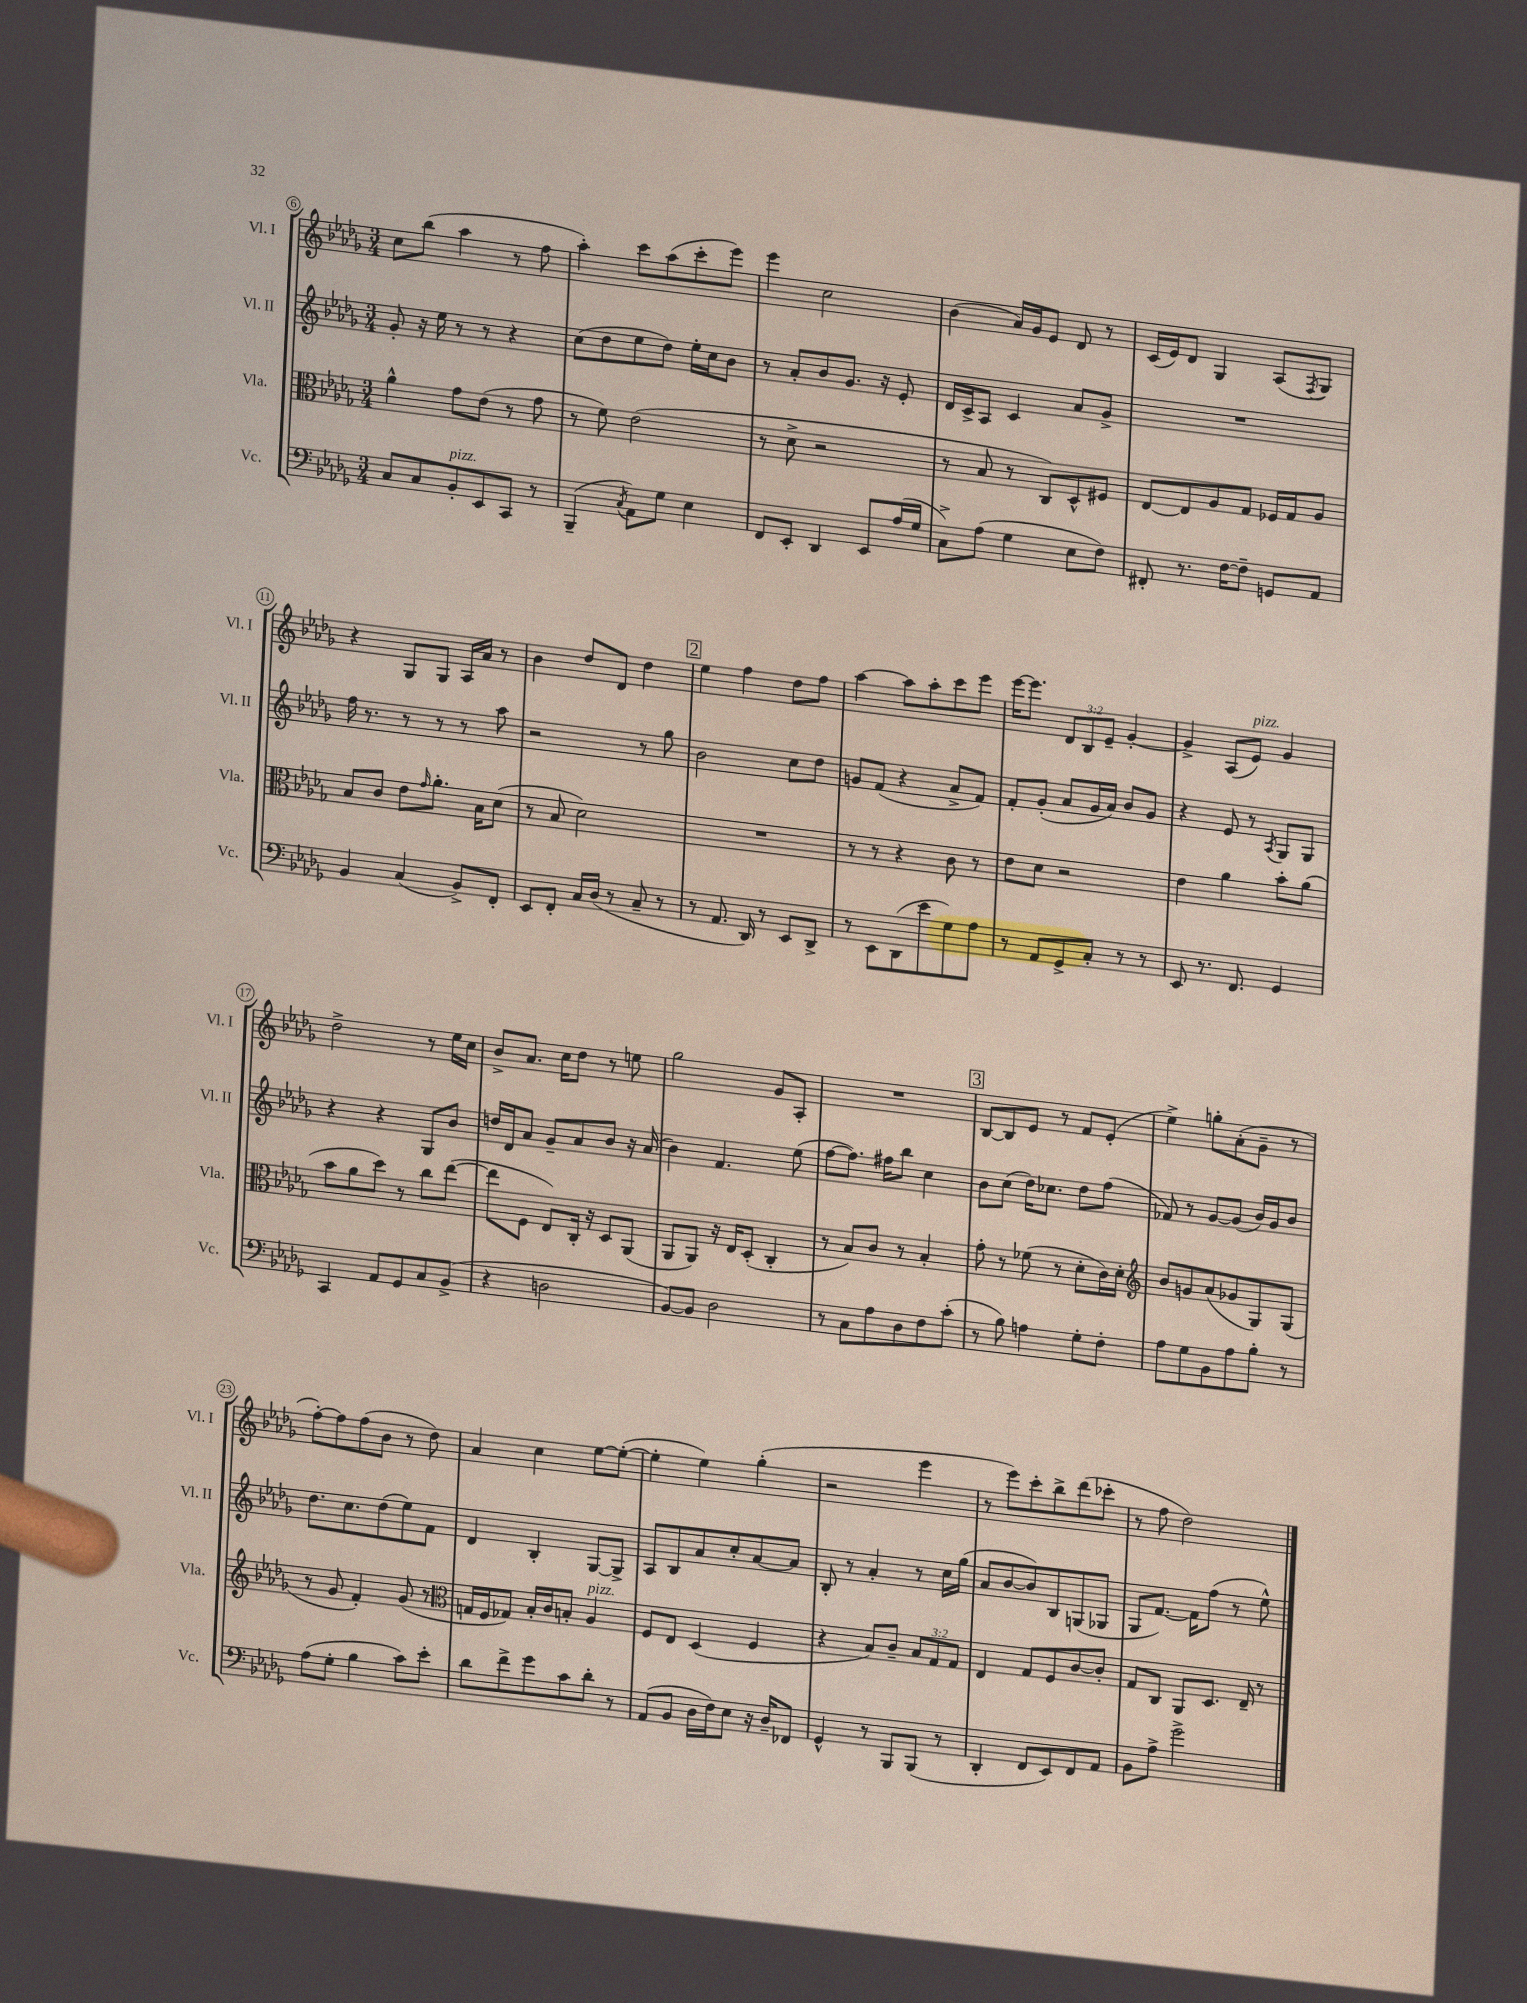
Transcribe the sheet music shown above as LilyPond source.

<<
\new StaffGroup <<
\new Staff = "s0" \with { instrumentName = "Vl. I" shortInstrumentName = "Vl. I" } {
    \clef treble \key des \major \numericTimeSignature \time 3/4 \override Staff.TupletNumber.text = #tuplet-number::calc-fraction-text
    c''8 bes''8( aes''4 r8 f''8 |
    aes''4-.) c'''8 aes''8( c'''8-. ees'''8) |
    ees'''4 c''2 |
    bes'4( aes'16) ges'16 ees'8 des'8 r8 |
    c'16( ees'16) des'8 ges4 aes8( \acciaccatura { f8 } ges8) |
    r4 ges8 ges8 aes16 aes'16 r8 |
    bes'4 des''8 des'8 des''4 |
    \mark \markup { \box "2" } ees''4 f''4 des''8 f''8 |
    aes''4~ aes''8 aes''8-. c'''8 ees'''8 |
    ees'''16~ ees'''8. \tuplet 3/2 { des'8 bes8 ees'8-- } ges'4~-. |
    ges'4-> aes8( ees'8^\markup { \italic "pizz." }) ges'4 |
    des''2-> r8 ees''16 c''16 |
    bes'8-> aes'8. c''16 des''8 r8 e''8 |
    ges''2 ges'8 aes8-. |
    R2. |
    \mark \markup { \box "3" } bes8~ bes8 ees'8 r8 f'8 ees'8-.( |
    ees''4->) g''8-. aes'8-.( ges'8-- r8 |
    f''8~-.) f''8 f''8( bes'8 r8 des''8) |
    aes'4 c''4 ees''8~ ees''8~-.( |
    ees''4-. ees''4) ges''4-.( |
    r2 ees'''4 |
    r8 ees'''8) c'''8-. bes''8-> des'''8( ces'''8-. |
    r8 f''8 des''2) \bar "|." |
}
\new Staff = "s1" \with { instrumentName = "Vl. II" shortInstrumentName = "Vl. II" } {
    \clef treble \key des \major \numericTimeSignature \time 3/4
    ges'8-. r16 ees''16 r8 r8 r4 |
    c''8( des''8 ees''8 des''8) ees''16-. c''16 bes'8 |
    r8 aes'8-. bes'8 ges'8. r16 ees'8-. |
    des'16 c'16-> aes8 c'4 aes'8 ges'8-> |
    R2. |
    f''16 r8. r8 r8 r8 aes''8 |
    r2 r8 ges''8 |
    \mark \markup { \box "2" } bes'2 c''8 des''8 |
    g'8 f'8( r4 aes'8-> f'8) |
    f'8-. ges'8-.( aes'8 ges'16 aes'16) bes'8 ges'8 |
    r4 ees'8 r8 \acciaccatura { aes8 } ges8 ges8 |
    r4 r4 ges8 bes'8 |
    d''16 des'16 aes'8 ges'8-- aes'8 bes'8 r16 aes'16( |
    bes'4) f'4. ees''8( |
    f''8~ f''8.) fis''16 bes''8 c''4 |
    \mark \markup { \box "3" } bes'8 c''8( des''16) ces''8. des''8 f''8( |
    fes'8) r8 ges'8~ ges'8( bes'16) ges'16 bes'8 |
    des''8. c''8. des''8( ees''8) f'8 |
    des'4 bes4-. ges8~ ges8-> |
    aes8 bes8 aes'8 c''8-. aes'8~ aes'8 |
    bes8-. r8 aes'4-. r8 c''16 ges''16( |
    aes'8 bes'8~ bes'8) bes8 g8( ges8 |
    ges8 f'8.~) f'16 f''8( r8 ees''8-^) \bar "|." |
}
\new Staff = "s2" \with { instrumentName = "Vla." shortInstrumentName = "Vla." } {
    \clef alto \key des \major \numericTimeSignature \time 3/4 \override Staff.TupletNumber.text = #tuplet-number::calc-fraction-text
    aes'4-^ ges'8 ees'8( r8 ges'8 |
    r8 f'8) ees'2( |
    r8 des'8-> r2 |
    r8 bes8 r8 c8) des8-^ fis8 |
    ees8~ ees8 aes8 ges8 fes16 ges16 aes8 |
    bes8 c'8 ees'8 \grace { ges'16 } aes'8.-. bes16 des'8( |
    r8 bes8 des'2) |
    \mark \markup { \box "2" } R2. |
    r8 r8 r4 c'8 r8 |
    ees'8 des'8 r2 |
    ees'4 aes'4 bes'8-. aes'8( |
    bes'8 aes'8 des''8) r8 c''8 ees''8~( |
    ees''8 f8 ees8) c16-. r16 des8 aes,8( |
    aes,8 aes,8) r16 ees16 des8-.( c4-. |
    r8 bes8) c'8 r8 bes4-. |
    \mark \markup { \box "3" } ges'8-. r8 fes'8( r8 des'8-. c'16) des'16-. |
    \clef treble bes'8 g'8 aes'8( ges'8 ges8) ges8( |
    r8 ges'8 f'4-.) ges'8( r8 |
    \clef alto g16 f16 ges8) bes16-. c'16 b8-. aes4^\markup { \italic "pizz." } |
    f8 ees8 des4( f4 |
    r4 bes8) c'8-- \tuplet 3/2 { bes8 ges8 ges8 } |
    ees4 ges8 f8 c'8~ c'8-. |
    ges8 c8 aes,8 des8. ees16-- r8 \bar "|." |
}
\new Staff = "s3" \with { instrumentName = "Vc." shortInstrumentName = "Vc." } {
    \clef bass \key des \major \numericTimeSignature \time 3/4
    c8 c8 bes,8-.^\markup { \italic "pizz." } ees,8 c,8 r8 |
    bes,,4--( \acciaccatura { c8 } aes,8) ges8 ees4 |
    f,8 ees,8-. des,4 ees,8 aes16( ges16 |
    c8->) aes8( ges4 ees8 f8) |
    fis,8-. r8. f16~ f8-- g,8 aes,8 |
    bes,4 c4( bes,8->) f,8-. |
    ees,8 f,8-. c16 des16( r8 c8-- r8 |
    \mark \markup { \box "2" } r8 aes,8. des,16) r8 ees,8 des,8-> |
    r8 ees,8 des,8( ees'8 ges8) aes8 |
    r8 aes,8 ges,8-> c8-. r8 r8 |
    ees,8 r8. f,8. ges,4 |
    c,4 aes,8 ges,8 c8 bes,8->( |
    r4 d2 |
    bes,8~) bes,8 des2 |
    r8 c8 aes8 des8 f8 c'8-.( |
    \mark \markup { \box "3" } r8 bes8) a4 ges8-. f8-. |
    aes8 ges8 bes,8 aes8 bes8-. r8 |
    aes8( ges8-. bes4 c'8) ees'8-. |
    des'8 f'8-> ges'8 c'8 des'8-. r8 |
    aes,8( bes,8 des16 f16) ees8 r16 des16-- fes,8 |
    ges,4-^ r8 bes,,8 bes,,8( r8 |
    des,4-. f,8 ees,8) f,8 aes,8 |
    bes,8 aes8-> ges'2-> \bar "|." |
}
>>
>>
\layout { \context { \Score currentBarNumber = #6 \override BarNumber.stencil = #(make-stencil-circler 0.1 0.3 ly:text-interface::print) } }
